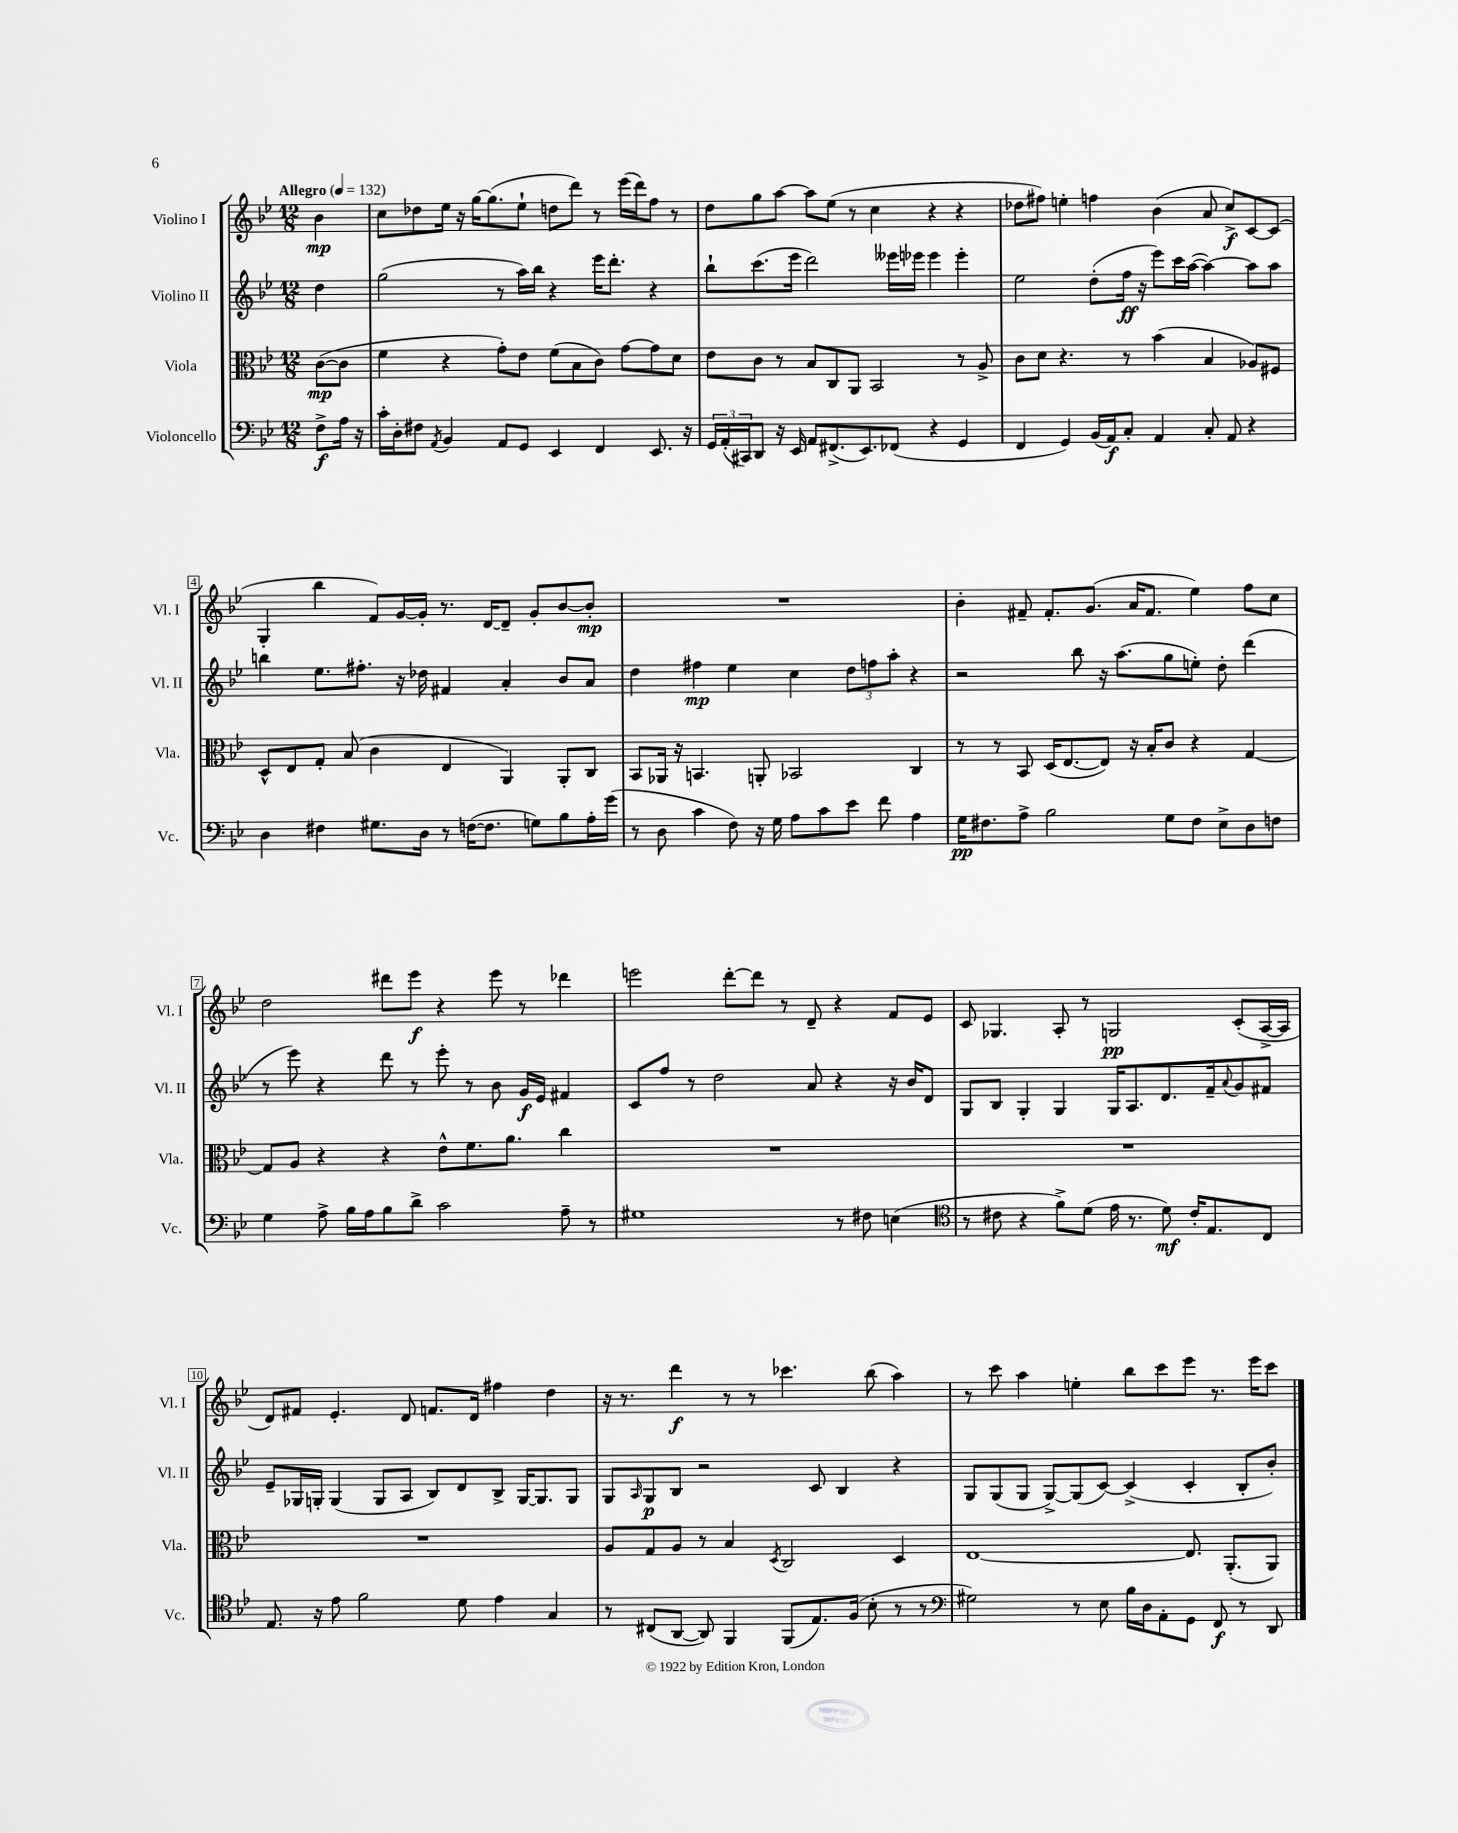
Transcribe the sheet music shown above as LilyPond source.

<<
\new StaffGroup <<
\new Staff = "s0" \with { instrumentName = "Violino I" shortInstrumentName = "Vl. I" } {
    \clef treble \key bes \major \numericTimeSignature \time 12/8 \partial 4 \tempo "Allegro" 4 = 132
    bes'4\mp |
    c''8 des''8 ees''16 r16 g''16~ g''8.( ees''8-! d''8 d'''8) r8 ees'''16( d'''16) f''8 r8 |
    d''8 g''8 a''8~ a''8 ees''8( r8 c''4 r4 r4 |
    des''8 fis''8) e''4-. f''4 bes'4( a'8 c''8->\f) c'8~ c'8( |
    g4-. bes''4 f'8) g'16~ g'16-. r8. d'16~ d'8-- g'8-. bes'8~ bes'8-.\mp |
    R1. |
    bes'4-. fis'8-- fis'8.-. g'8.( a'16 fis'8. ees''4) f''8 c''8 |
    d''2 dis'''8 ees'''8\f r4 ees'''8 r8 des'''4 |
    e'''2 d'''8~-. d'''8 r8 d'8-- r4 f'8 ees'8 |
    c'8 ges4. a8-. r8 g2\pp c'8-.( a16~-> a16 |
    d'8) fis'8 ees'4.-. d'8 f'8. d'16 fis''4 d''4 |
    r16 r8. d'''4\f r8 r8 ces'''4. bes''8( a''4) |
    r8 c'''8 a''4 e''4-. bes''8 c'''8 ees'''8 r8. ees'''16 c'''8 \bar "|." |
}
\new Staff = "s1" \with { instrumentName = "Violino II" shortInstrumentName = "Vl. II" } {
    \clef treble \key bes \major \numericTimeSignature \time 12/8 \partial 4
    d''4 |
    g''2( r8 a''16) bes''16 r4 ees'''16 d'''8.-. r4 |
    bes''8-! c'''8.( ees'''16 d'''2) eeses'''16 ees'''16 ees'''4 ees'''4-. |
    ees''2 d''8-.( f''16\ff r16 ees'''8) c'''16 a''16~( a''4~) a''8 a''8 |
    b''4 ees''8. fis''8.-. r16 des''16 fis'4 a'4-. bes'8 a'8 |
    d''4 fis''4\mp ees''4 c''4 \tuplet 3/2 { d''8 f''8 a''8-. } r4 |
    r2 bes''8 r16 a''8.( g''8 e''8-.) d''8-. d'''4( |
    r8 ees'''8) r4 d'''8 r8 ees'''8-. r8 bes'8 g'16\f ees'16 fis'4 |
    c'8 f''8 r8 d''2 a'8 r4 r16 bes'16 d'8 |
    g8 bes8 g4-. g4 g16 a8. d'8. f'16-- \appoggiatura { a'8 } g'8 fis'8 |
    ees'8-- ges16 g16-. g4( g8 a8 bes8) d'8 bes8-> g16~ g8. g8 |
    g8 \grace { a16 } g8\p bes8 r2 c'8 bes4 r4 |
    g8 g8( g8 g8~->) g8( c'8~) c'4->( c'4-. bes8-. bes'8-.) \bar "|." |
}
\new Staff = "s2" \with { instrumentName = "Viola" shortInstrumentName = "Vla." } {
    \clef alto \key bes \major \numericTimeSignature \time 12/8 \partial 4
    c'8~\mp( c'8 |
    f'4 r4 g'8-.) ees'8 f'8( bes8 c'8) g'8~ g'8 d'8 |
    ees'8 c'8 r8 bes8 c8 a,8 bes,2 r8 a8-> |
    c'8 d'8 r4. r8 bes'4( bes4 aes8) fis8 |
    d8-^ ees8 g8-. bes8( c'4 ees4 a,4) a,8-. c8 |
    bes,8 aes,16 r16 b,4. a,8-. bes,2 c4 |
    r8 r8 bes,8 d16( ees8.~ ees8) r16 bes16-. c'8 r4 g4~ |
    g8 a8 r4 r4 ees'8-^ f'8. a'8. c''4 |
    R1. |
    R1. |
    R1. |
    a8 g8 a8 r8 bes4 \acciaccatura { d8 } c2 d4 |
    ees1~ ees8. a,8.-.( a,8) \bar "|." |
}
\new Staff = "s3" \with { instrumentName = "Violoncello" shortInstrumentName = "Vc." } {
    \clef bass \key bes \major \numericTimeSignature \time 12/8 \partial 4
    f8->\f a16 r16 |
    c'16-. d16-. fis8 \acciaccatura { a,8 } bes,4 a,8 g,8 ees,4 f,4 ees,8. r16 |
    \tuplet 3/2 { g,16 a,16-.( cis,16) } d,8 r16 ees,16 a,8 fis,8.->( ees,8.) fes,8( r4 g,4 |
    f,4 g,4) bes,16( a,16\f) c8-. a,4 c8-. a,8 r4 |
    d4 fis4 gis8. d16 r8 f16~( f8. g8) bes8 a16-. g'16( |
    r8 d8 c'4 f8) r16 g16 a8 c'8 ees'8 f'8 a4 |
    g16\pp fis8. a8-> bes2 g8 fis8 ees8-> d8 f8 |
    g4 a8-> bes16 a16 bes8 d'8-> c'2 a8-- r8 |
    gis1 r8 fis8 e4( |
    \clef tenor r8 cis'8 r4 f'8->) d'8( ees'16 r8. d'8\mf) cis'16-. ees8. c8 |
    ees8. r16 ees'8 f'2 d'8 ees'4 g4 |
    r8 cis8( a,8~ a,8) f,4 f,8( ees8.) f16( bes8-. r8 r8 |
    \clef bass gis2) r8 ees8 bes16 d16 a,8-. g,8 f,8\f r8 d,8 \bar "|." |
}
>>
>>
\layout { \context { \Score \override BarNumber.stencil = #(make-stencil-boxer 0.1 0.3 ly:text-interface::print) } }
